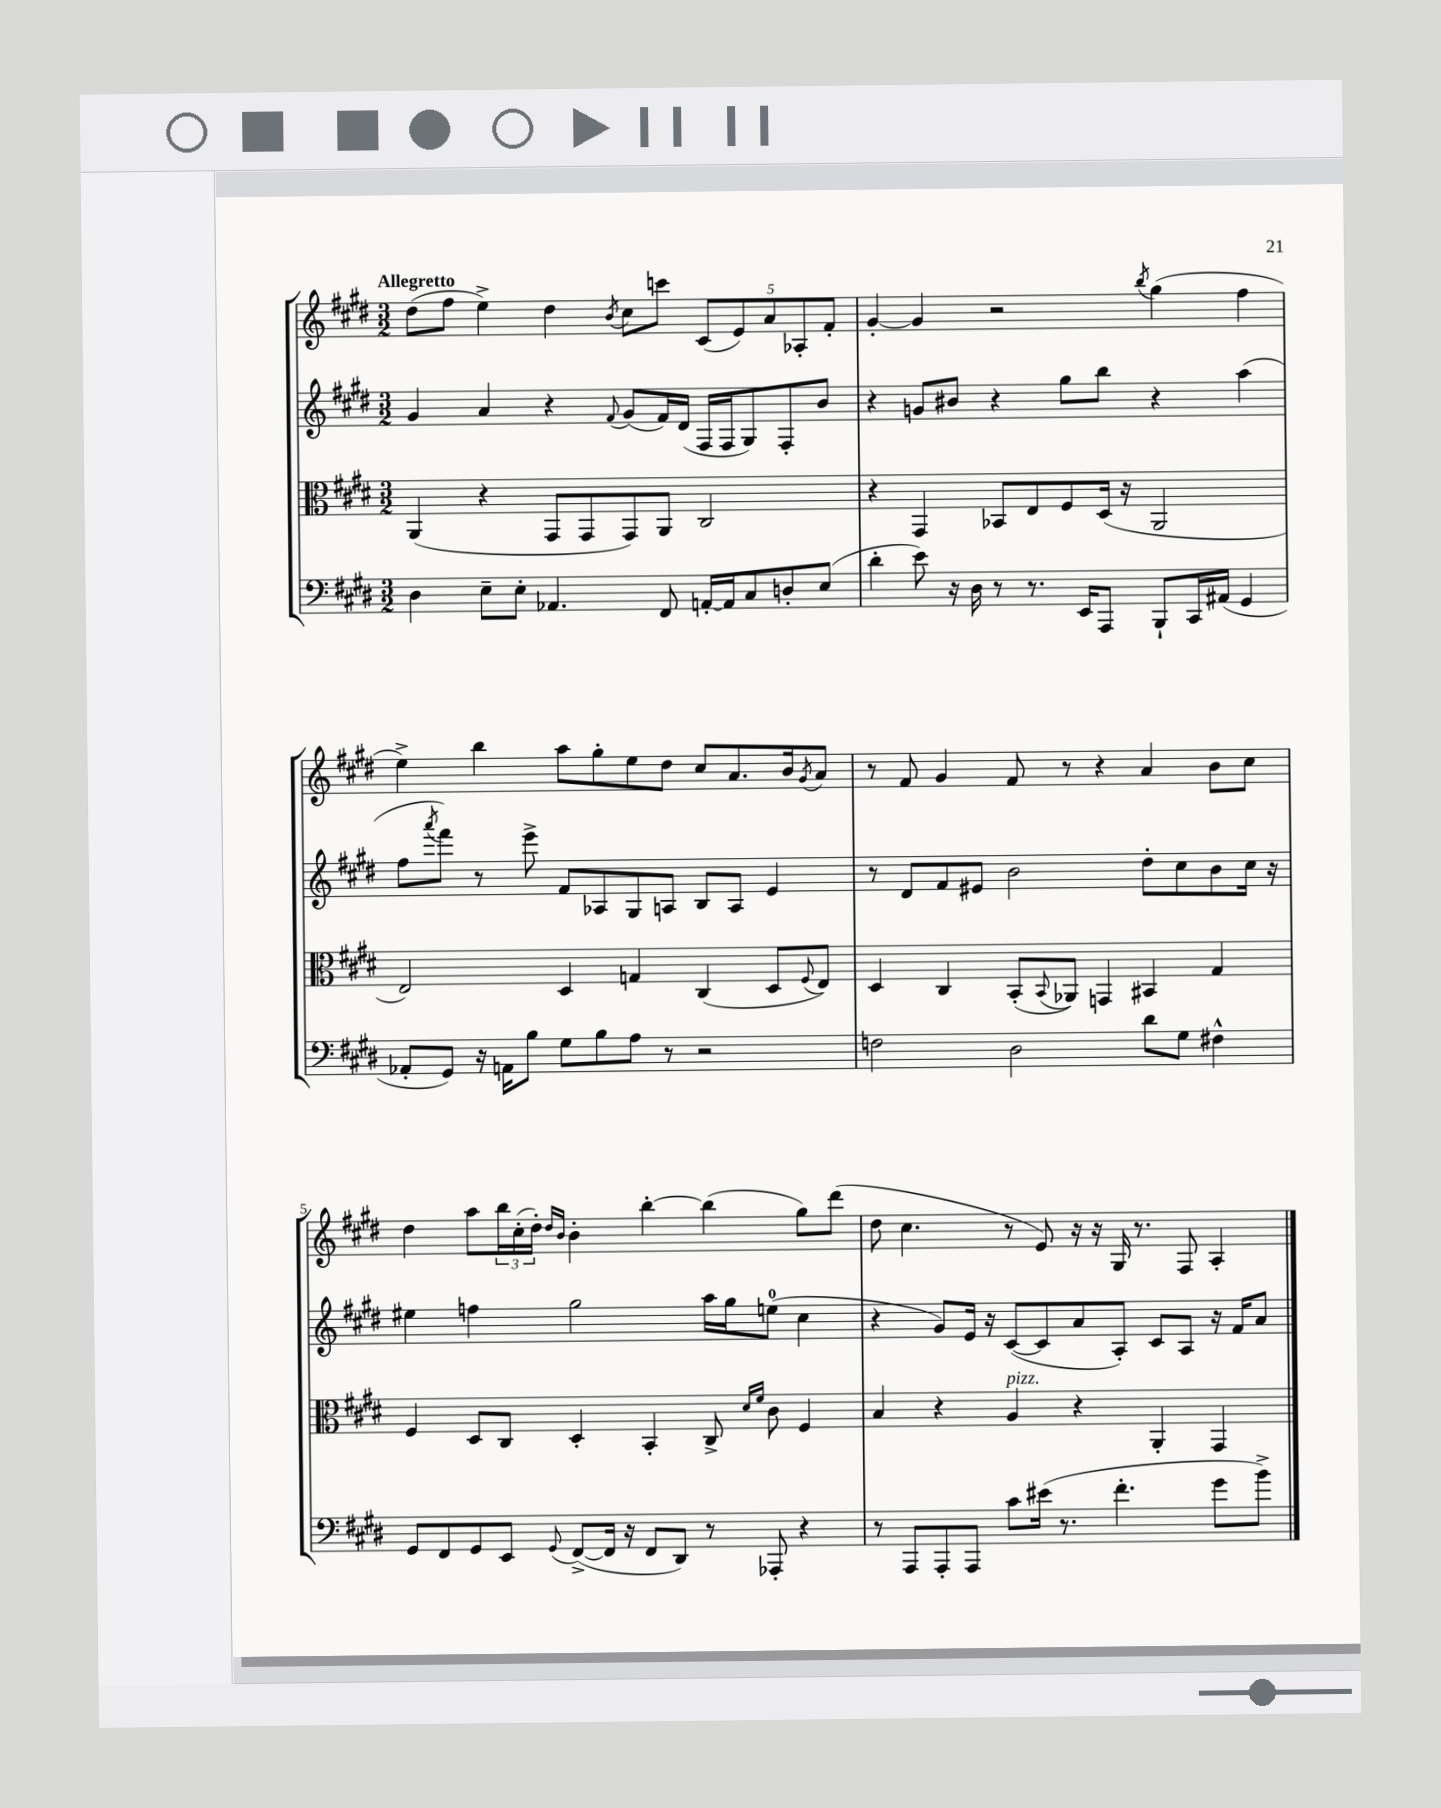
<<
\new StaffGroup <<
\new Staff = "s0" {
    \clef treble \key e \major \numericTimeSignature \time 3/2 \tempo "Allegretto"
    dis''8( fis''8 e''4->) dis''4 \acciaccatura { b'8 } cis''8 c'''8 \tuplet 5/4 { cis'8( e'8) a'8 aes8-. fis'8-. } |
    gis'4~-. gis'4 r2 \acciaccatura { b''8 } gis''4( fis''4 |
    e''4->) b''4 a''8 gis''8-. e''8 dis''8 cis''8 a'8. b'16 \acciaccatura { gis'8 } a'8 |
    r8 fis'8 gis'4 fis'8 r8 r4 a'4 b'8 cis''8 |
    dis''4 a''8 \tuplet 3/2 { b''16 cis''16-.( dis''16-.) } \grace { dis''16 b'16 } b'4-. b''4~-. b''4( gis''8) dis'''8( |
    dis''8 cis''4. r8 e'8) r16 r16 gis16 r8. fis8 a4-. \bar "|." |
}
\new Staff = "s1" {
    \clef treble \key e \major \numericTimeSignature \time 3/2
    gis'4 a'4 r4 \appoggiatura { fis'8 } gis'8( fis'16) dis'16( fis16 fis16 gis8) fis8-. b'8 |
    r4 g'8 bis'8 r4 gis''8 b''8 r4 a''4( |
    fis''8 \acciaccatura { a'''8 } fis'''8) r8 e'''8-> fis'8 aes8 gis8 a8 b8 a8 e'4 |
    r8 dis'8 fis'8 eis'8 b'2 dis''8-. cis''8 b'8 cis''16 r16 |
    eis''4 f''4 gis''2 a''16 gis''16 e''8-0( cis''4 |
    r4 gis'8) e'16 r16 cis'8~( cis'8 a'8 a8-.) cis'8 a8 r16 fis'16 a'8 \bar "|." |
}
\new Staff = "s2" {
    \clef alto \key e \major \numericTimeSignature \time 3/2
    a,4( r4 gis,8 gis,8 gis,8) a,8 cis2 |
    r4 gis,4 bes,8 e8 fis8 dis16( r16 a,2 |
    e2) dis4 g4 cis4( dis8 \appoggiatura { fis8 } e8) |
    dis4 cis4 b,8-.( \appoggiatura { b,8 } aes,8) g,4 bis,4 gis4 |
    fis4 dis8 cis8 dis4-. b,4-. cis8-> \grace { dis'16 fis'16 } cis'8 fis4 |
    b4 r4 a4^\markup { \italic "pizz." } r4 a,4-. gis,4 \bar "|." |
}
\new Staff = "s3" {
    \clef bass \key e \major \numericTimeSignature \time 3/2
    dis4 e8-- e8-. aes,4. fis,8 a,16~-. a,16 cis8 d8-. e8( |
    dis'4-. e'8) r16 dis16 r8 r8. e,16 a,,8 b,,8-! cis,16 ais,16( gis,4 |
    aes,8-. gis,8) r16 a,16 b8 gis8 b8 a8 r8 r2 |
    f2 dis2 dis'8 gis8 fis4-^ |
    gis,8 fis,8 gis,8 e,8 \appoggiatura { gis,8 } fis,8~->( fis,16 r16 fis,8 dis,8) r8 aes,,8-. r4 |
    r8 a,,8 a,,8-. a,,8 cis'8 eis'16( r8. fis'4.-. gis'8 b'8->) \bar "|." |
}
>>
>>
\layout { \context { \Score \override BarNumber.break-visibility = ##(#f #t #t) barNumberVisibility = #(every-nth-bar-number-visible 5) } }
